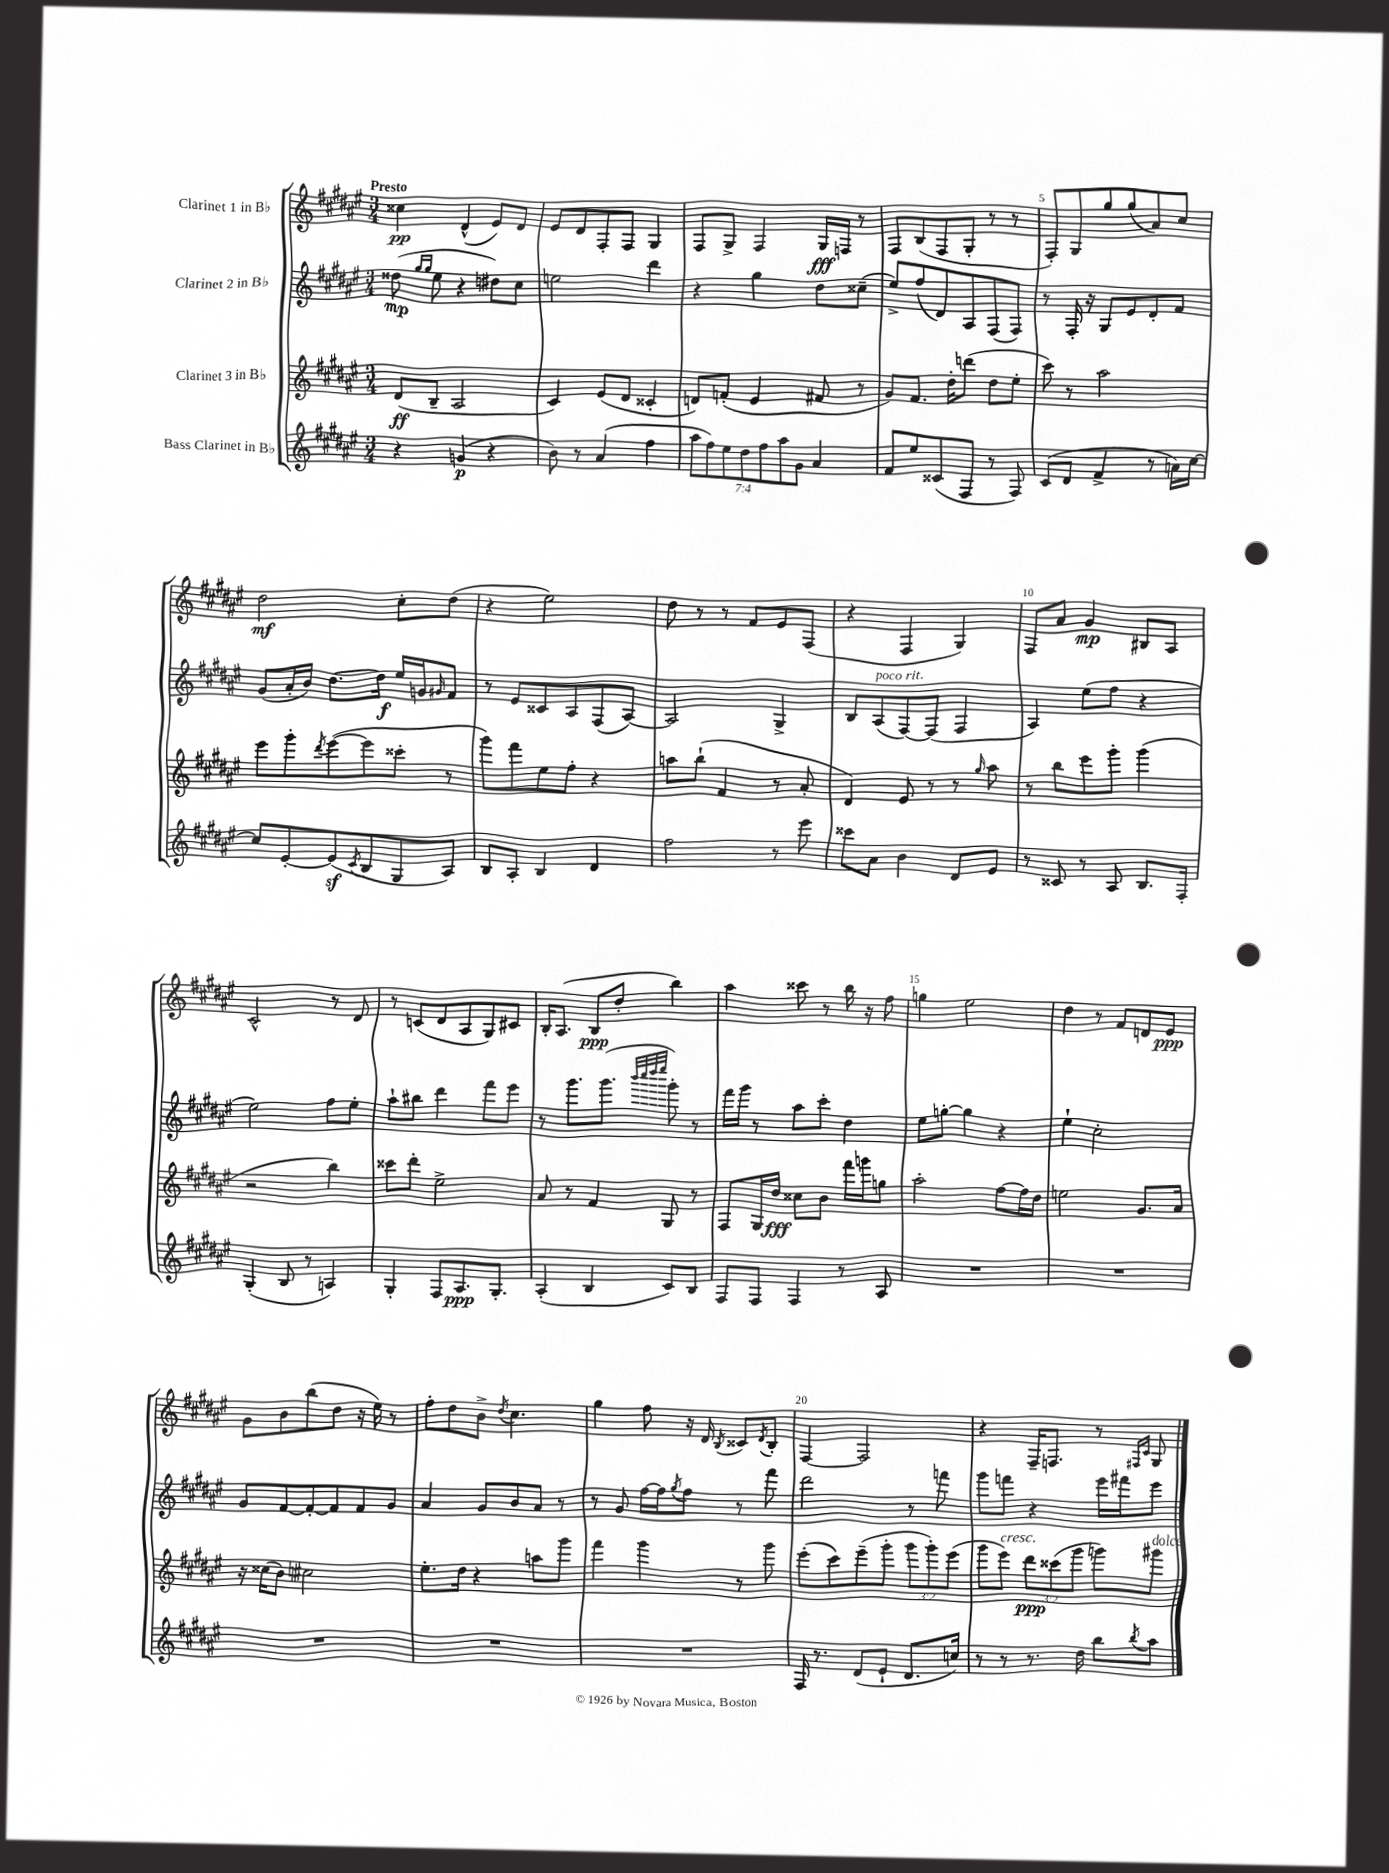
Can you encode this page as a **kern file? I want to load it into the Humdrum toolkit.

**kern	**kern	**kern	**kern
*staff4	*staff3	*staff2	*staff1
*clefG2	*clefG2	*clefG2	*clefG2
*k[f#c#g#d#a#e#]	*k[f#c#g#d#a#e#]	*k[f#c#g#d#a#e#]	*k[f#c#g#d#a#e#]
*M3/4	*M3/4	*M3/4	*M3/4
4r	(8d#	(8dd##	4cc##
.	.	16qqgg#	.
.	.	16qqgg#	.
.	8B~	8ee#	.
(4g	2A#	4r	(4d#^^
4r	.	8dd#)	8e#)
.	.	8cc#	8d#
=	=	=	=
8b)	4c#)	2ee	8e#
8r	.	.	8d#
(4a#	(8e#	.	8F#'
.	8d#	.	8F#
4ff#	4c##'	4ddd#	4G#
=	=	=	=
14aa#	8d)	4r	8F#
14ff#)	.	.	.
.	(8f'	.	8G#^
14ee#	.	.	.
14dd#	.	.	.
.	4e#	4gg#	4F#
14ff#	.	.	.
14aa#	.	.	.
14g#	.	.	.
4a#	8f#	8dd#	16G#
.	.	.	16F
.	8r	(8cc##~	8r
=	=	=	=
8f#	8g#)	8ee#^)	8F#
8ee#	8.f#	(8ff#	(8B
(8c##	.	8d#)	8F#
.	16dd#'	.	.
8F#	(8ddd	8A#	8G#'
8r	8dd#	(8F#	8r
8F#)	8ee#'	8F#)	8r
=	=	=	=
(8c#	8ccc#)	8r	8F#')
8d#	8r	16F#'	8G#
.	.	16r	.
4f#^	2aa#	8G#	8gg#
.	.	8e#	(8gg#
8r	.	8d#'	8a#)
16a)	.	8f#	8cc#
[16cc#	.	.	.
=	=	=	=
8cc#]	8eee#	(8g#	2dd#
[8e#'	8ggg#'	16a#'	.
.	.	16b)	.
.	8qddd#	.	.
(8e#]	([8eee#	[8.dd#	.
8qc#	.	.	.
8B	8eee#]	.	.
.	.	16dd#]	.
8G#	8ccc##'	16ee#	8cc#'
.	.	16g	.
.	.	16qqg#	.
8A#)	8r	8f#	(8dd#
=	=	=	=
8B	8ggg#)	8r	4r
8A#'	8fff#	8e#	.
4B	8ee#	8c##	2ee#)
.	8ff#'	8A#	.
4d#	4r	(8F#	.
.	.	[8A#)	.
=	=	=	=
2ff#	8aa	2A#]	8dd#
.	(8bb`	.	8r
.	4f#	.	8r
.	.	.	8f#
8r	8r	4G#^	8e#
8eee#	8a#'	.	(8F#
=	=	=	=
8ccc##	4d#)	8B	4r
8a#	.	(8A#	.
4b	8e#	[8F#)	4F#
.	8r	(8F#]	.
8d#	8r	4F#	4G#)
.	16qqgg#	.	.
8e#	8aa#	.	.
=	=	=	=
8r	8r	4A#)	8F#
8c##	8bb	.	8a#
8r	8eee#	(8ee#	4g#
8A#	8ggg#'	8ff#	.
8.B	(4ggg#	4r	8B#
.	.	.	8A#
16F#'	.	.	.
=	=	=	=
(4G#'	2r	2ee#)	2c#^^
8B	.	.	.
8r	.	.	.
4A)	4bb)	8ff#	8r
.	.	8ee#'	8d#
=	=	=	=
4G#'	8ccc##	8aa#`	8r
.	8ddd#'	8bb#	(8c
8F#	2ee#^	4ddd#	8d#
8.A#	.	.	8A#
.	.	8fff#	8G#)
8.G#'	.	.	.
.	.	8eee#	8c#
=	=	=	=
(4A#'	8a#	8r	16B'
.	.	.	(8.A#
.	8r	8.ggg#	.
4B	4f#	.	8B
.	.	(8.ggg#	.
.	.	.	8dd#'
.	.	32qqbbb	.
.	.	32qqcccc#	.
.	.	32qqdddd#	.
.	.	32qqeeee#	.
8c#)	8G#	8ggg#')	4bb)
8B	8r	8r	.
=	=	=	=
8F#	8F#	16fff#	4aa#
.	.	16ggg#	.
8F#	16G#	8r	.
.	16dd#	.	.
4F#	8cc##	8aa#	8ccc##
.	8b	8ccc#'	8r
8r	16fff#	4dd#	16bb
.	16ggg	.	16r
8A#	8gg	.	8ff#
=	=	=	=
2.r	2aa#'	8ee#	4gg
.	.	[8gg'	.
.	.	4gg]	2ee#
.	[8ff#	4r	.
.	16ff#]	.	.
.	16dd#	.	.
=	=	=	=
2.r	2ee	4ee#`	4dd#
.	.	2cc#'	8r
.	.	.	8f#
.	8.g#	.	8d
.	.	.	8e#
.	16a#	.	.
=	=	=	=
2.r	16r	8g#	8g#
.	(16cc##	.	.
.	8b)	[8f#	8b
.	2cc#	8f#'_	(8bb
.	.	8f#]	8dd#
.	.	8f#	16r
.	.	.	16ee#)
.	.	8g#	8r
=	=	=	=
2.r	8.ee#'	4a#	8ff#'
.	.	.	8dd#
.	16dd#	.	.
.	4r	8g#	8b^
.	.	.	8qdd#
.	.	8b	4.cc#
.	8aa	8a#	.
.	8ggg#	8r	.
=	=	=	=
2.r	4fff#	8r	4gg#
.	.	8g#	.
.	4ggg#	[16ff#	8ff#
.	.	16ff#]	.
.	.	8qgg#	.
.	.	8ff#	16r
.	.	.	16d#
.	.	.	8qB
.	8r	8r	8c##
.	.	.	8qd#
.	8ggg#	8fff#	8B'
=	=	=	=
16F#	(8eee#'	2ddd#	[4F#
8.r	.	.	.
.	8ccc#)	.	.
(8d#	(8eee#~	.	2F#]
8e#`	8ggg#'	.	.
8.d#	12ggg#	8r	.
.	12ggg#')	.	.
.	.	8fff	.
.	(12eee#	.	.
16cc)	.	.	.
=	=	=	=
8r	8ggg#	8ggg#	4r
8r	8eee#)	8fff	.
8.r	12ddd#	4r	16F#~
.	.	.	8.F
.	(12ccc##	.	.
.	12ggg#	.	.
16dd#	.	.	.
8bb	8ggg)	16eee#	8r
.	.	16fff#	.
.	.	.	16qqF#
8qbb	.	.	16qqc#
8aa#	8ggg#	8eee#	8G#
==	==	==	==
*-	*-	*-	*-
